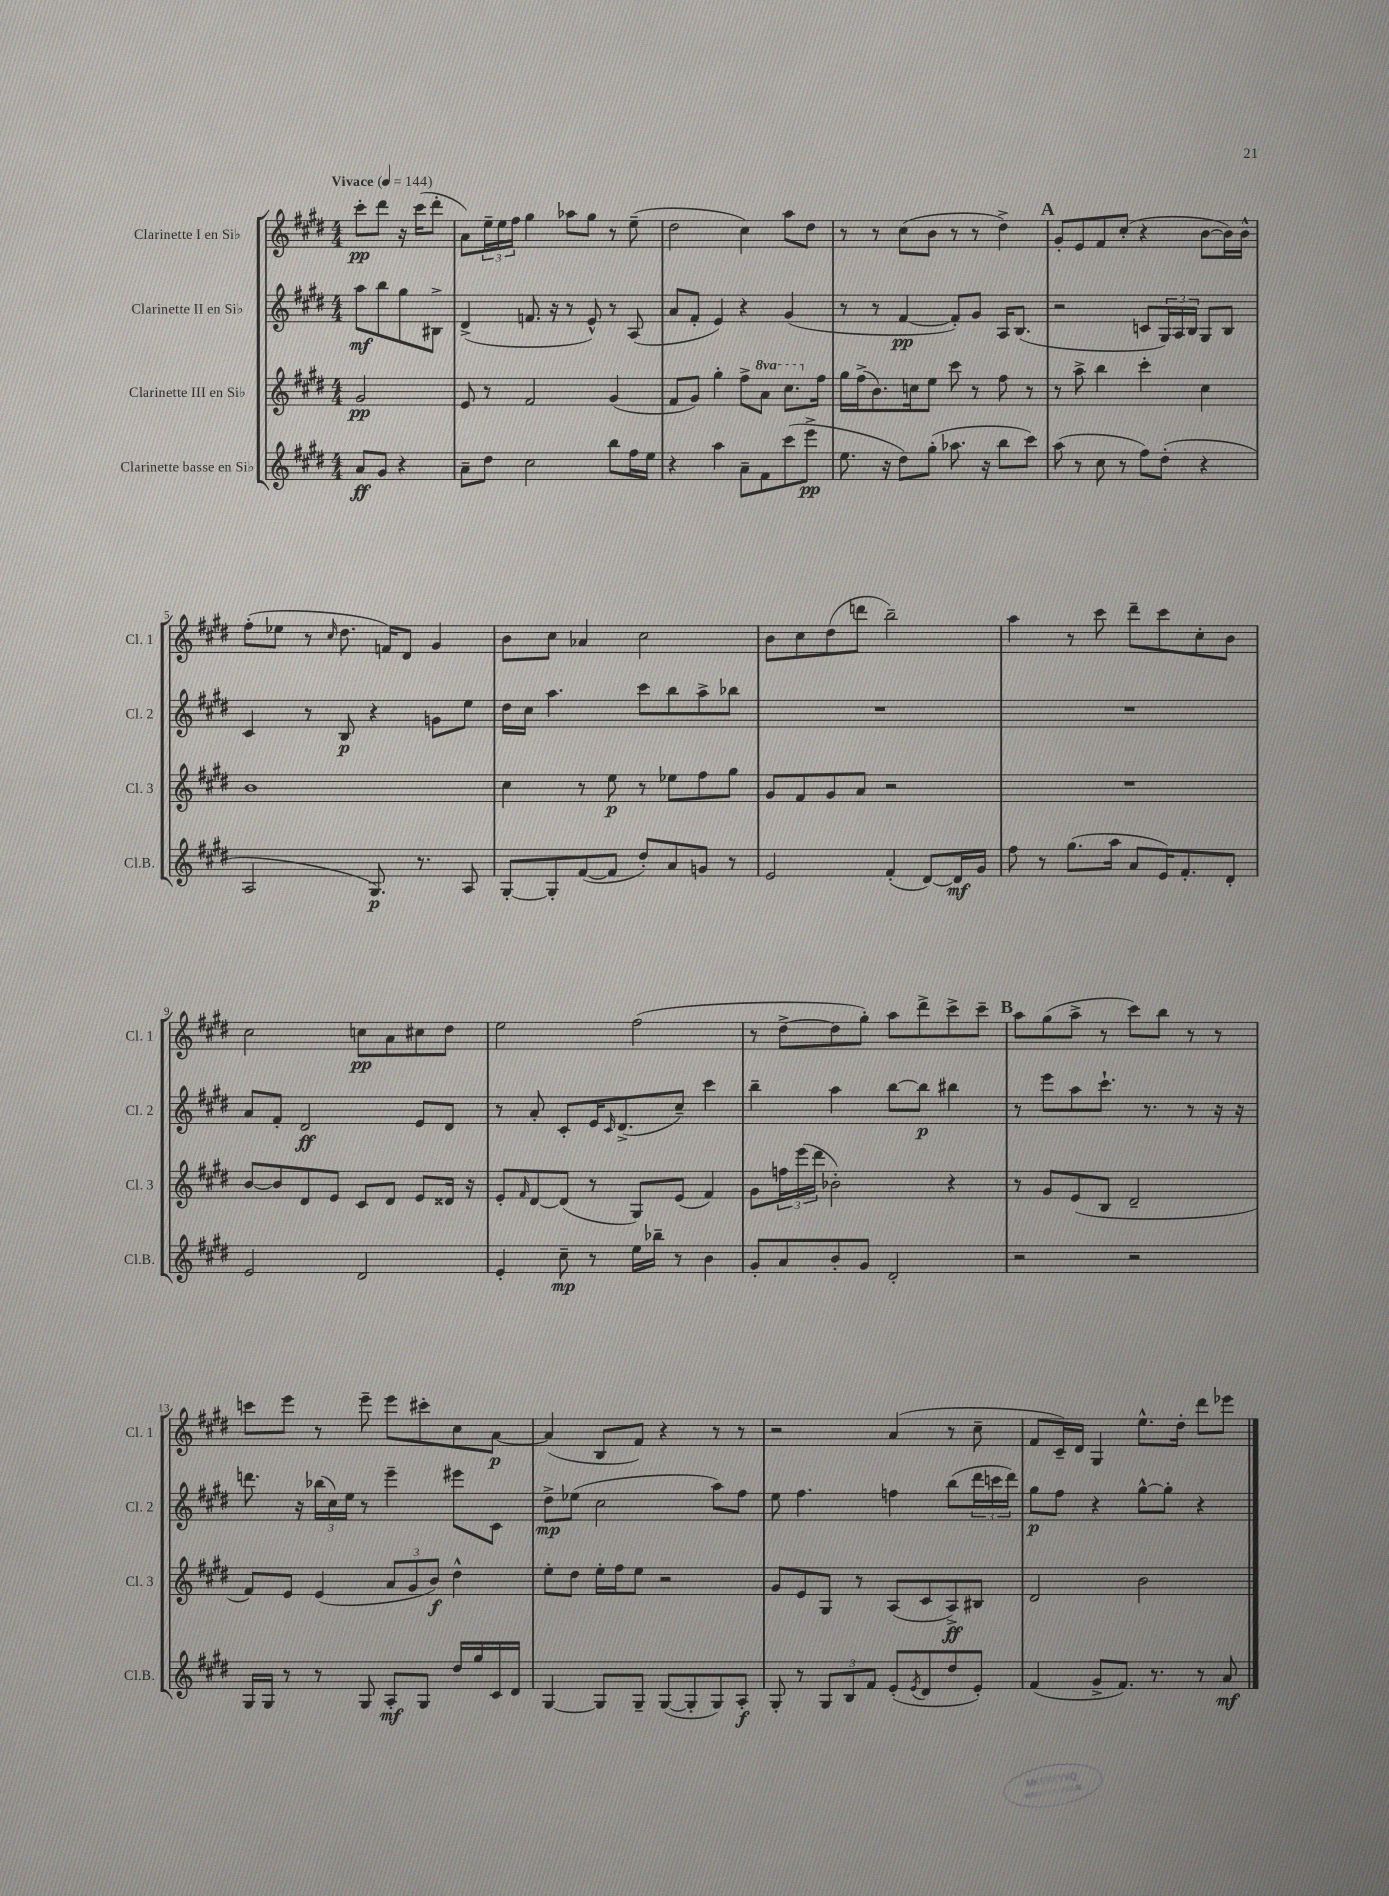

**kern	**kern	**kern	**kern
*staff4	*staff3	*staff2	*staff1
*clefG2	*clefG2	*clefG2	*clefG2
*k[f#c#g#d#]	*k[f#c#g#d#]	*k[f#c#g#d#]	*k[f#c#g#d#]
*M4/4	*M4/4	*M4/4	*M4/4
*MM144	*MM144	*MM144	*MM144
8a	2g#	8aa	8ccc#'
8g#	.	8bb	8ddd#
4r	.	8gg#	16r
.	.	.	(16ccc#
.	.	8B#^	8ddd#'
=	=	=	=
8a~	8e	(4d#^	8a)
8dd#	8r	.	24ee~
.	.	.	24ee
.	.	.	24ff#
2cc#	2f#	8.f	4gg#
.	.	16r	.
.	.	8r	8aa-
.	.	8e^^)	8gg#
8bb	(4g#	8r	8r
16ff#	.	(8A	(8ee~
16ee	.	.	.
=	=	=	=
4r	8f#	8a	2dd#
.	8g#)	8f#'	.
4aa	4gg#'	4e)	.
8a~	8ff#^	4r	4cc#)
8f#	8aa	.	.
(8ccc#	8.ccc#	(4g#	8aa
8eee^	.	.	8dd#
.	16ff#	.	.
=	=	=	=
8.ee	16gg#	8r	8r
.	(16ff#^	.	.
.	8.b)	8r	8r
16r	.	.	.
8dd#)	.	[4f#	(8cc#
.	16cc	.	.
(8gg#'	8ee	.	8b
8.aa-	8ccc#	8f#'])	8r
.	8r	8g#	8r
16r	.	.	.
8bb	8ff#	16A	4dd#^)
.	.	(8.B	.
8ccc#)	8r	.	.
=	=	=	=
(8aa	8r	2r	8g#'
8r	8aa^	.	8e
8cc#	4bb	.	8f#
8r	.	.	(8cc#'
8ff#)	4ccc#'	8c	4r
(8dd#'	.	24G#)	.
.	.	24A	.
.	.	24B	.
4r	4cc#	8G#	[8b
.	.	8B	16b])
.	.	.	16b^^
=	=	=	=
2A	1b	4c#	(8ff#'
.	.	.	8ee-
.	.	8r	8r
.	.	.	16qqcc#
.	.	8B	8.dd#
8.G#)	.	4r	.
.	.	.	16f)
.	.	.	8d#
8.r	.	.	.
.	.	8g	4g#
8A	.	8ee	.
=	=	=	=
[8G#'	4cc#	16dd#	8b
.	.	16cc#	.
8G#']	.	4.aa	8cc#
([8f#	8r	.	4a-
8f#]	8ee	.	.
8dd#')	8r	8ccc#	2cc#
8a	8ee-	8bb	.
8g	8ff#	8aa^	.
8r	8gg#	8bb-	.
=	=	=	=
2e	8g#	1r	8b
.	8f#	.	8cc#
.	8g#	.	(8dd#
.	8a	.	8ddd
(4f#'	2r	.	2bb~)
[8d#)	.	.	.
16d#]	.	.	.
16g#	.	.	.
=	=	=	=
8ff#	1r	1r	4aa
8r	.	.	.
(8.gg#	.	.	8r
.	.	.	8ccc#
16aa	.	.	.
8a	.	.	8ddd#~
16e)	.	.	8ccc#
8.f#'	.	.	.
.	.	.	8cc#'
8d#'	.	.	8b
=	=	=	=
2e	[8b	8a	2cc#
.	8b]	8f#'	.
.	8d#	2d#	.
.	8e	.	.
2d#	8c#	.	8cc
.	8d#	.	8a
.	8e	8e	8cc#
.	16d##	8d#	8dd#
.	16r	.	.
=	=	=	=
4e'	8e'	8r	2ee
.	16qqf#	.	.
.	[8d#	8a'	.
8cc#~	(8d#]	8c#'	.
8r	8r	16e	.
.	.	16qqc#	.
.	.	(8.d#^	.
16ee	8G#)	.	(2ff#
16bb-~	.	.	.
8r	(8e	8cc#~)	.
4b	4f#)	4ccc#	.
=	=	=	=
8g#'	8g#	4bb~	8r
8a	24ff	.	[8dd#^
.	(24eee	.	.
.	24ddd#	.	.
8b'	2b-')	4aa	8dd#]
8g#	.	.	8gg#')
2d#'	.	[8bb	8aa
.	.	8bb]	8ddd#^
.	4r	4bb#	8ccc#^
.	.	.	8ccc#~
=	=	=	=
2r	8r	8r	8aa
.	8g#	8eee	(8gg#
.	(8e	8aa	8aa^
.	8B	8.ccc#`	8r
2r	2d#~	.	8ccc#)
.	.	8.r	.
.	.	.	8bb
.	.	8r	8r
.	.	16r	8r
.	.	16r	.
=	=	=	=
16G#	8f#)	8.ddd	8ccc
16G#	.	.	.
8r	8e	.	8eee
.	.	16r	.
8r	(4e	(24bb-	8r
.	.	24cc#)	.
.	.	24ee	.
8G#	.	8r	8eee~
8A'	12a	4eee~	8eee
.	12g#	.	.
8G#	.	.	8ccc#'
.	12b)	.	.
16dd#	4dd#^^	8eee#	8cc#
16gg#	.	.	.
16c#	.	8c#	[8a
16d#	.	.	.
=	=	=	=
[4G#	8ee'	8dd#^	(4a]
.	8dd#	(8ee-	.
8G#]	16ee'	2cc#	8B
.	16ff#	.	.
8G#~	8ee	.	8f#)
([8G#	2r	.	4r
8G#']	.	.	.
8G#)	.	8aa)	8r
8A'	.	8ff#	8r
=	=	=	=
8G#'	8g#	8ee	2r
8r	8e	4.ff#	.
12G#	8G#	.	.
12B	.	.	.
.	8r	.	.
12f#	.	.	.
(8e'	(8A	4ff	(4a
8qe	.	.	.
8d#	8c#	.	.
8dd#	8A^)	(8bb	8r
8e')	8B#	24ddd#	8cc#~
.	.	24ccc	.
.	.	24ddd#)	.
=	=	=	=
(4f#	2d#	8gg#	8f#
.	.	8ff#	16c#~)
.	.	.	16d#
8g#^	.	4r	4G#
8.f#)	.	.	.
.	2b	[8gg#^^	8.ee^^
8.r	.	.	.
.	.	8gg#']	.
.	.	.	16dd#'
8r	.	4r	8ddd#
8a	.	.	8eee-
==	==	==	==
*-	*-	*-	*-
